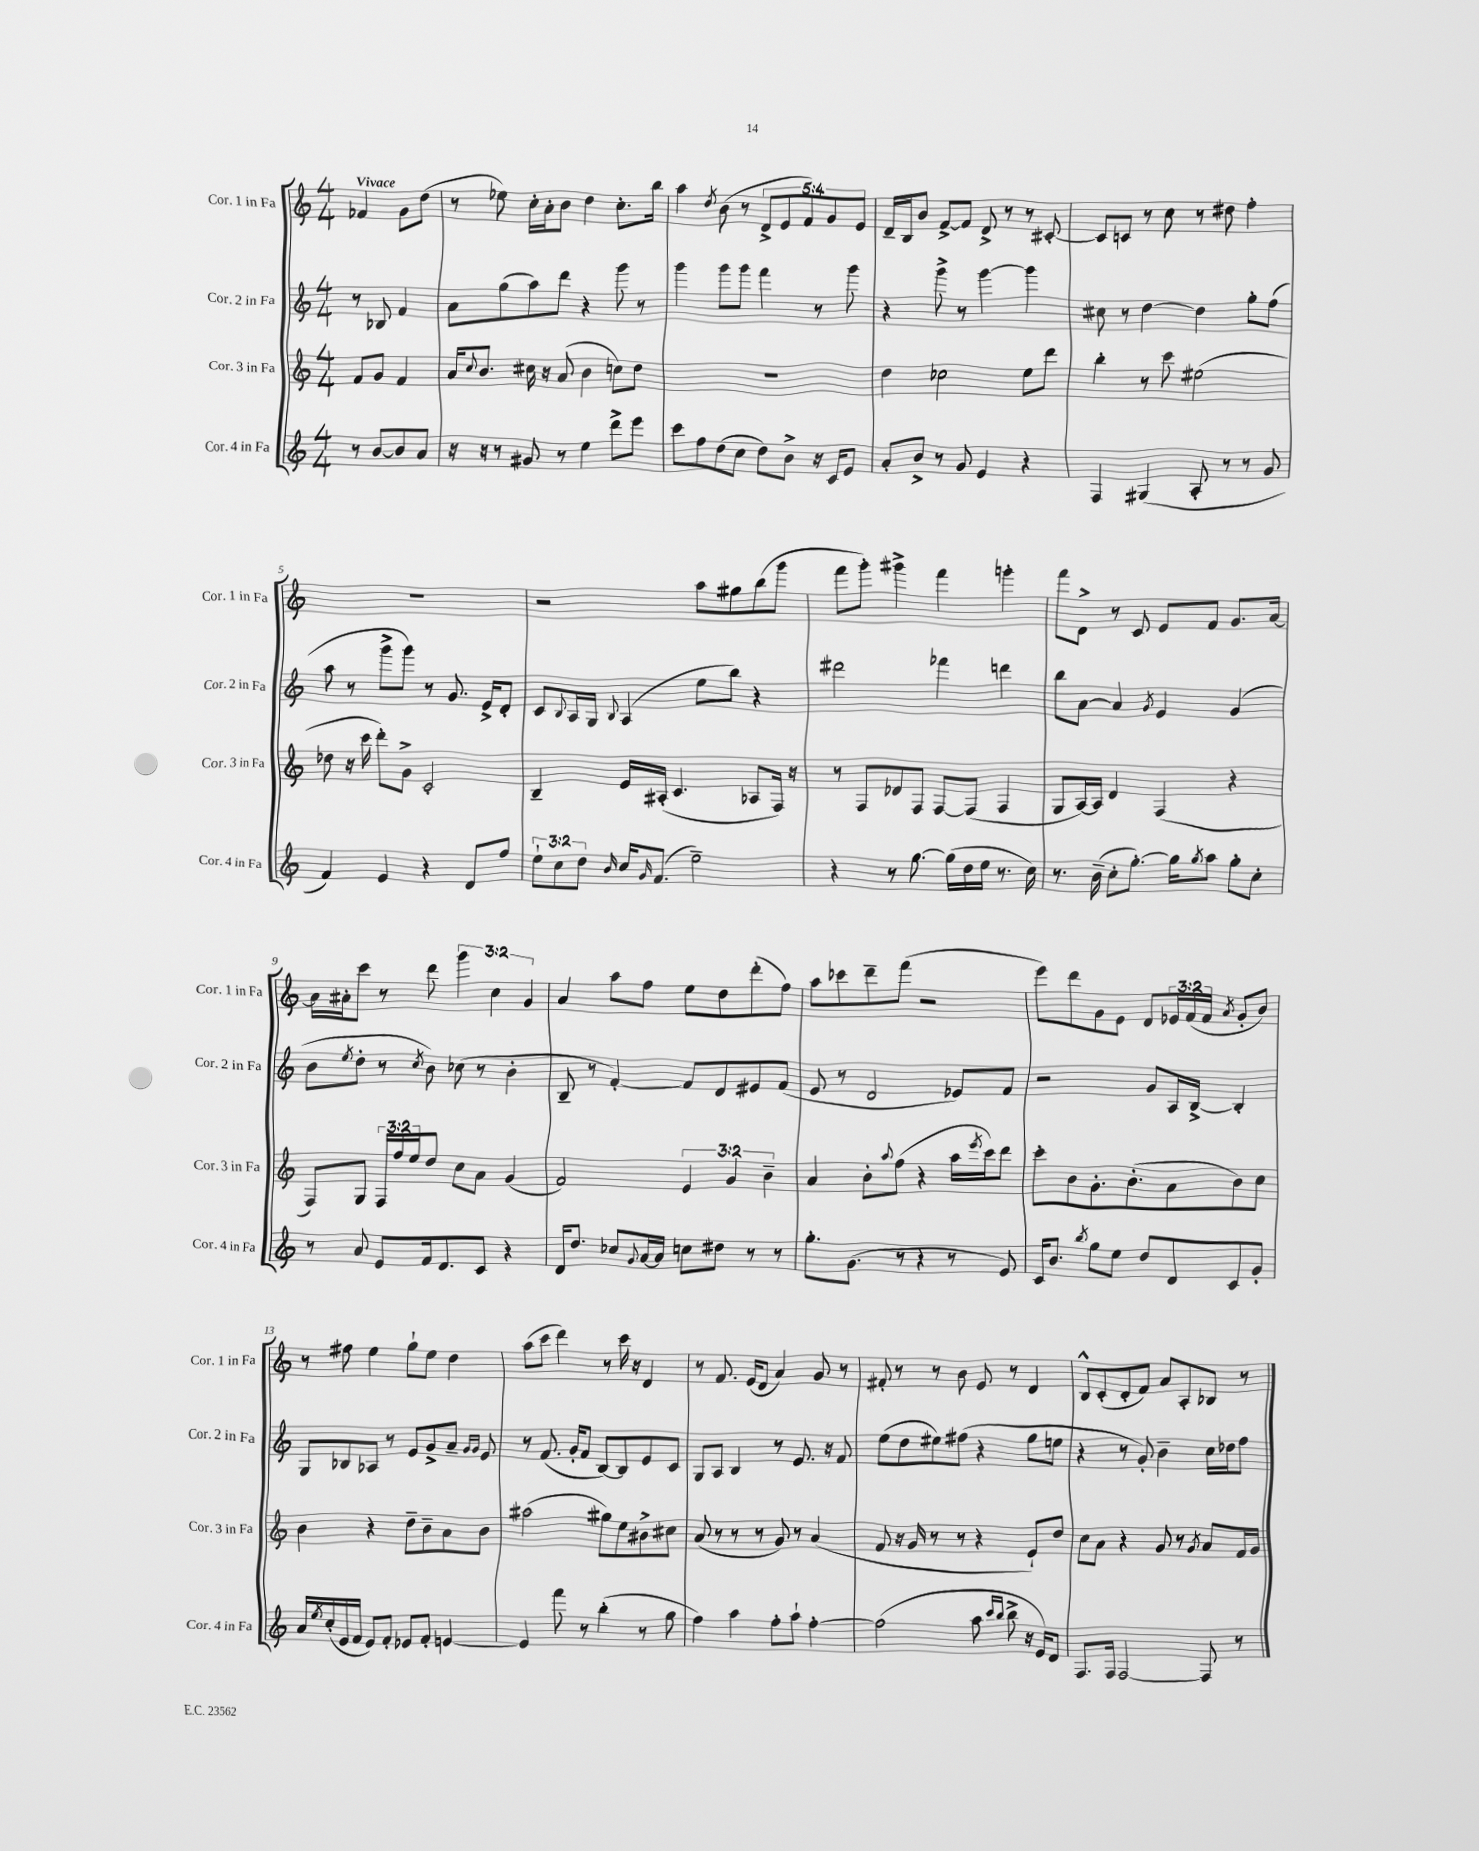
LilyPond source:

<<
\new StaffGroup <<
\new Staff = "s0" \with { instrumentName = "Cor. 1 in Fa" shortInstrumentName = "Cor. 1 in Fa" } {
    \clef treble \key c \major \numericTimeSignature \time 4/4 \override Staff.TupletNumber.text = #tuplet-number::calc-fraction-text \partial 2 \tempo "Vivace"
    fes'4 g'8 d''8( |
    r8 ees''8) c''16-. a'16-. b'8 d''4 c''8.-. b''16 |
    a''4 \acciaccatura { d''8 } b'8( r8 \tuplet 5/4 { d'8-> e'8 f'8) g'8 e'8 } |
    d'16-- b16 b'8 f'8~-> f'8 d'8-> r8 r8 cis'8~-. |
    cis'8 c'8 r8 c''8 r8 dis''8 f''4-. |
    R1 |
    r2 a''8 gis''8 b''8( g'''8 |
    f'''8 g'''8-.) gis'''4-> f'''4 g'''4-. |
    f'''8 d'8-> r8 c'8 e'8 f'8 g'8. a'16~ |
    a'16 ais'16-. c'''8 r8 d'''8 \tuplet 3/2 { g'''4 c''4 g'4 } |
    a'4 a''8 f''8 e''8 d''8 d'''8-.( f''8) |
    a''8 ces'''8 d'''8-- f'''8( r2 |
    e'''8) d'''8 g'8 e'8 d'8 \tuplet 3/2 { ees'16 f'16( f'16 } \acciaccatura { a'8 } g'8-. b'8) |
    r8 fis''8 e''4 g''8-! e''8 d''4 |
    a''8( c'''8 d'''4) r8 c'''16 r16 d'4 |
    r8 f'8. e'16( d'8 a'4) g'8 r8 |
    fis'8-. r8 r8 b'8 e'8 r8 d'4 |
    b8-^ c'8-.( d'8-. f'8) a'8 a8-. bes8 r8 \bar "|." |
}
\new Staff = "s1" \with { instrumentName = "Cor. 2 in Fa" shortInstrumentName = "Cor. 2 in Fa" } {
    \clef treble \key c \major \numericTimeSignature \time 4/4 \partial 2
    r8 bes8 f'4 |
    a'8 g''8( a''8) d'''8 r4 g'''8 r8 |
    g'''4 g'''8 g'''8 f'''4 r8 g'''8 |
    r4 g'''8-> r8 g'''4~ g'''4 |
    cis''8 r8 d''4~ d''4 g''8-. f''8( |
    a''8 r8 g'''8-> g'''8) r8 g'8. e'16-> d'8-. |
    c'8 \appoggiatura { b8 } a16 g16 \appoggiatura { b8 } a4( e''8 b''8) r4 |
    dis'''2 fes'''4 d'''4 |
    b''8 a'8~ a'4 \acciaccatura { g'8 } e'4 g'4( |
    b'8 \acciaccatura { e''8 } d''8-. r8 \acciaccatura { c''8 } b'8) ces''8( r8 b'4-. |
    b8-- r8 f'4~-.) f'8 d'8 eis'8 f'8( |
    e'8 r8 d'2 ees'8) f'8 |
    r2 g'8 a16 b16~-> b4-. |
    g8 bes8 aes8 r8 e'8 g'8-> a'8-- \grace { g'16 g'16 } e'8 |
    r8 f'8.( g'16-. f'8 b8~) b8 e'8 c'8 |
    g8 a8 b4 r8 e'8. r16 f'8 |
    e''8( d''8 eis''8) fis''8( r4 g''8 e''8 |
    r4 r8 g'8-.) b'4-- c''16 des''16 f''8 \bar "|." |
}
\new Staff = "s2" \with { instrumentName = "Cor. 3 in Fa" shortInstrumentName = "Cor. 3 in Fa" } {
    \clef treble \key c \major \numericTimeSignature \time 4/4 \override Staff.TupletNumber.text = #tuplet-number::calc-fraction-text \partial 2
    f'8 g'8 f'4 |
    a'16 \appoggiatura { c''8 } b'8. cis''16 r16 a'8( b'4 c''8) d''8 |
    R1 |
    d''4 ces''2 e''8 d'''8 |
    b''4-. r8 c'''8 eis''2( |
    des''8 r16 c'''16 d'''8-.) g'8-> c'2-. |
    b4-- e'16 ais16-.( c'4. aes8 f16) r16 |
    r8 f8 des'8 f8 f8~ f8( f4 |
    g8 a16~) a16 d'4 f4( r4 |
    f8) g8 \tuplet 3/2 { f16 f''16 e''16 } d''8 c''8 a'8 g'4( |
    f'2) \tuplet 3/2 { e'4 g'4 b'4-- } |
    a'4 b'8-. \appoggiatura { a''8 } f''8( r4 a''16 \acciaccatura { e'''8 } c'''16) d'''8 |
    c'''8-. b'8 g'8.-. b'8.-.( a'8 b'8) c''8 |
    b'4 r4 d''8-- b'8-- a'8 b'8 |
    ais''2( gis''8) e''8 bis'8-> cis''8 |
    a'8( r8 r8 r8 g'8) r8 a'4( |
    f'8 r16 g'16 r8 r8 r4 e'8-!) d''8 |
    c''8 a'8 r4 g'8 r8 \acciaccatura { g'8 } a'8 f'16 g'16 \bar "|." |
}
\new Staff = "s3" \with { instrumentName = "Cor. 4 in Fa" shortInstrumentName = "Cor. 4 in Fa" } {
    \clef treble \key c \major \numericTimeSignature \time 4/4 \override Staff.TupletNumber.text = #tuplet-number::calc-fraction-text \partial 2
    r8 b'8~ b'8 a'8 |
    r16 r16 r8 gis'8 r8 e''4 d'''8-> e'''8 |
    c'''8 f''8 d''8( c''8 d''8) b'8-> r16 c'16 e'8 |
    a'8-. b'8-> r8 g'8 e'4 r4 |
    f4 gis4( a8-. r8 r8 g'8 |
    f'4) e'4 r4 d'8 f''8 |
    \tuplet 3/2 { e''8-! c''8 d''8 } \grace { b'16 } c''16 \grace { g'16 } f'8.( e''2--) |
    r4 r8 g''8.~ g''16( d''16 e''16 r8. c''16) |
    r8. b'16--( c''8-. g''8.~-.) g''16 \acciaccatura { g''8 } a''8 g''8-. c''8-. |
    r8 a'8 e'8 f'16 d'8. c'8 r4 |
    d'16 d''8. ces''8 \appoggiatura { g'8 } a'16~ a'16 c''8 dis''8 r8 r8 |
    g''8.-. g'8.( r8 r4 r8 e'8) |
    c'16 b'8. \acciaccatura { b''8 } g''8 e''8 d''8 d'8 c'8 g'8-. |
    a'16 \acciaccatura { e''8 } c''16-.( e'16 f'16 e'8) f'8-. ees'8 f'8-. e'4~ |
    e'4 f'''8 r8 b''4-.( r8 g''8 |
    f''4) a''4 f''8-. a''8-! f''4~-. |
    f''2( a''8 \grace { c'''16 b''16 } b''8-> r16 e'16) d'8 |
    f8. f16 f2~ f8 r8 \bar "|." |
}
>>
>>
